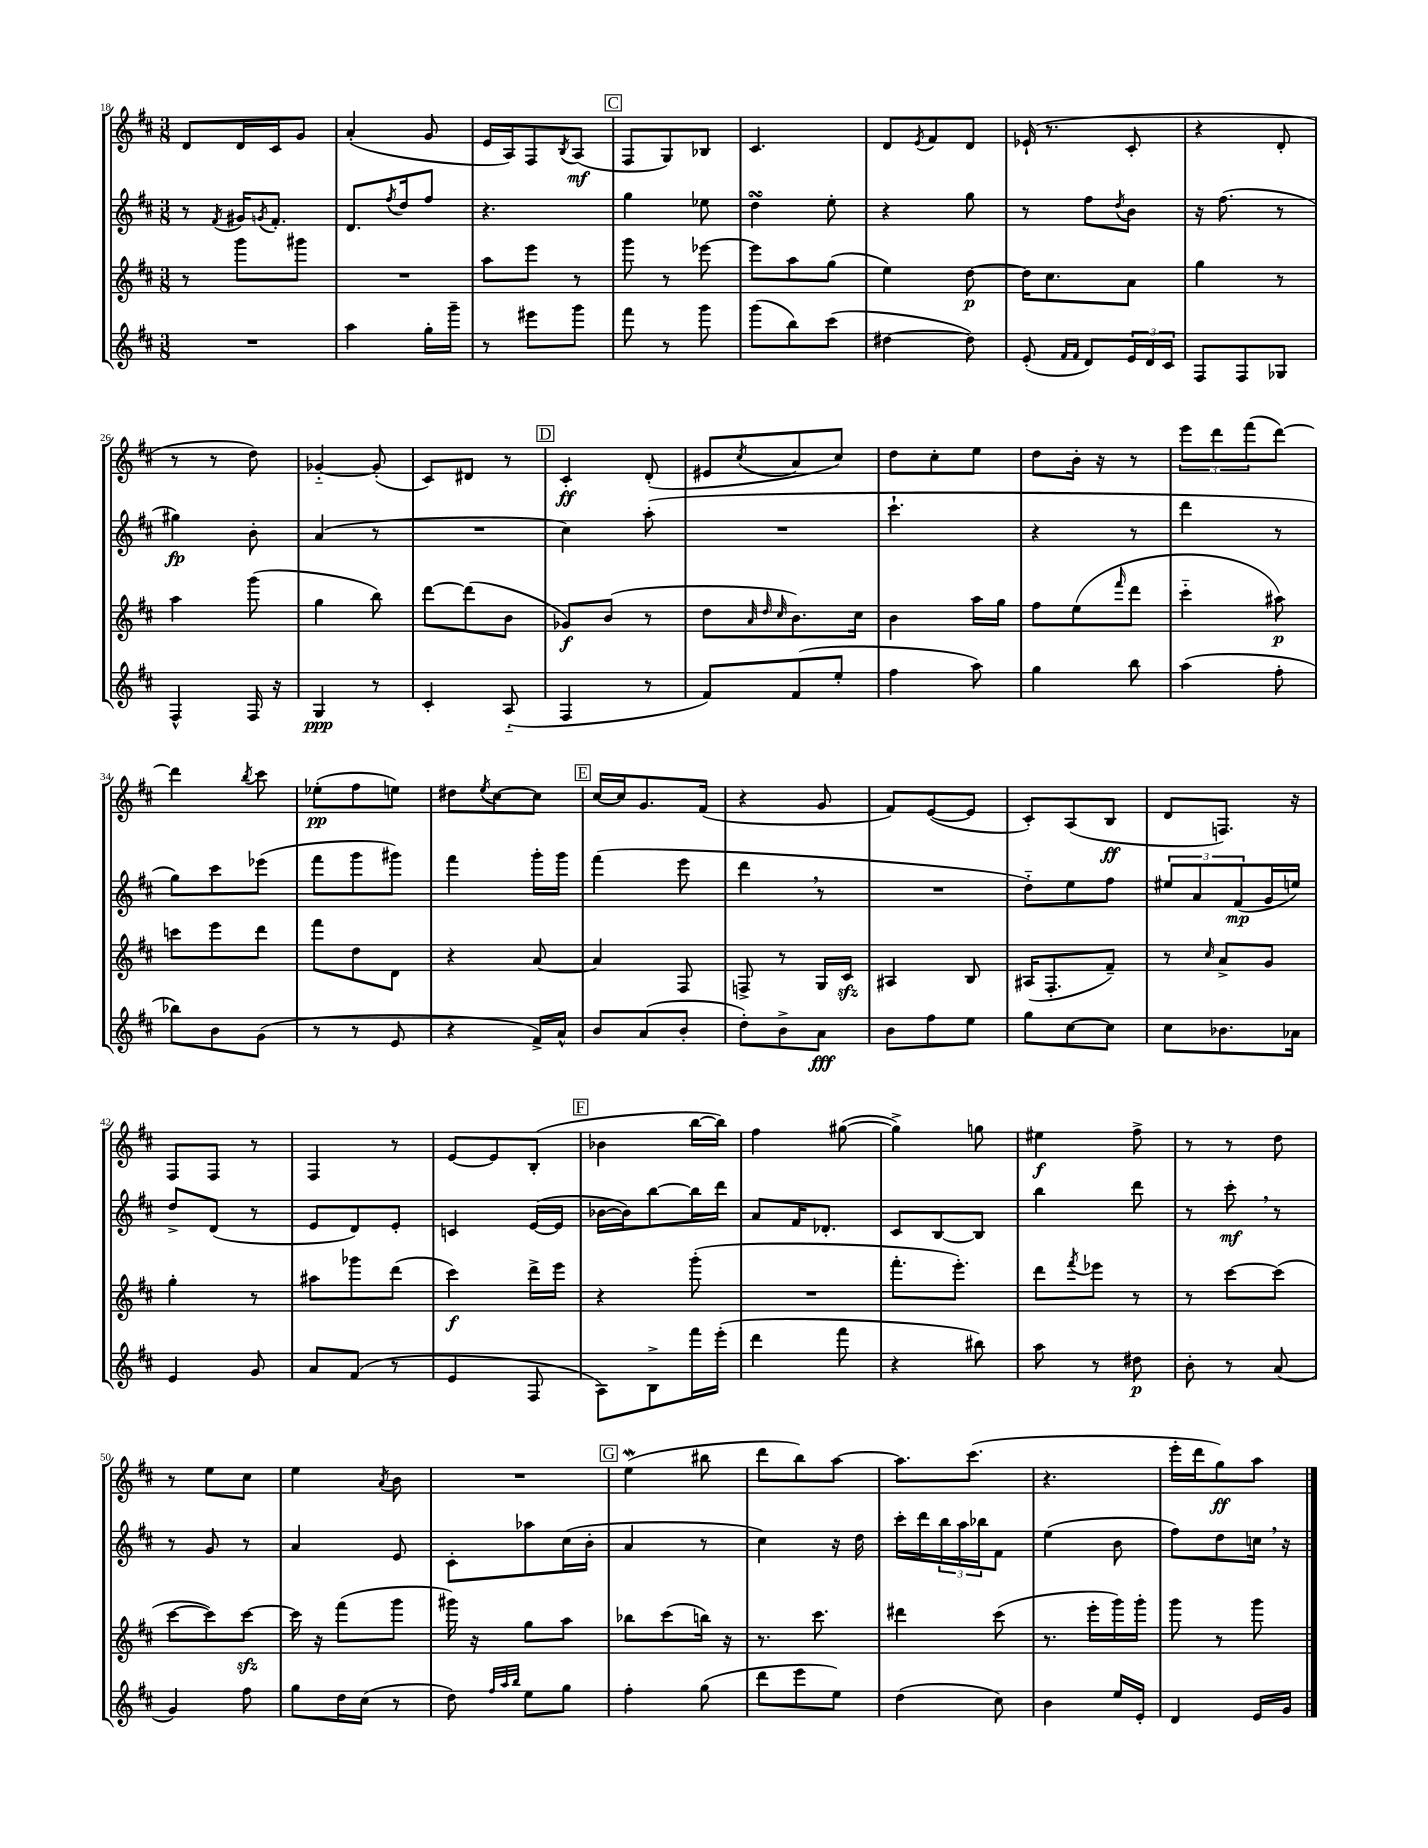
<<
\new StaffGroup <<
\new Staff = "s0" {
    \clef treble \key d \major \numericTimeSignature \time 3/8
    d'8 d'16 cis'16 g'8 |
    a'4-.( g'8 |
    e'16 a16) fis8 \acciaccatura { b8 } a8\mf( |
    \mark \markup { \box "C" } fis8 g8) bes8 |
    cis'4. |
    d'8 \acciaccatura { e'8 } fis'8 d'8 |
    ees'16-!( r8. cis'8-. |
    r4 d'8-. |
    r8 r8 d''8) |
    ges'4~-_ ges'8-.( |
    cis'8) dis'8 r8 |
    \mark \markup { \box "D" } cis'4-.\ff d'8-.( |
    eis'8 \acciaccatura { cis''8 } a'8 cis''8) |
    d''8 cis''8-. e''8 |
    d''8 b'16-. r16 r8 |
    \tuplet 3/2 { e'''8 d'''8 fis'''8( } d'''8~) |
    d'''4 \acciaccatura { b''8 } cis'''8 |
    ees''8-.\pp( fis''8 e''8) |
    dis''8 \acciaccatura { e''8 } cis''8~ cis''8 |
    \mark \markup { \box "E" } cis''16~ cis''16 g'8. fis'16( |
    r4 g'8 |
    fis'8) e'8~( e'8 |
    cis'8-.) a8( b8\ff |
    d'8 f8.) r16 |
    fis8 fis8 r8 |
    fis4 r8 |
    e'8~ e'8 b8-.( |
    \mark \markup { \box "F" } bes'4 b''16~ b''16) |
    fis''4 gis''8~( |
    gis''4->) g''8 |
    eis''4\f fis''8-> |
    r8 r8 d''8 |
    r8 e''8 cis''8 |
    e''4 \acciaccatura { a'8 } b'8 |
    R4. |
    \mark \markup { \box "G" } e''4\mordent( bis''8 |
    d'''8 b''8) a''8~ |
    a''8. cis'''8.( |
    r4. |
    e'''16-. d'''16 g''8\ff) a''8 \bar "|." |
}
\new Staff = "s1" {
    \clef treble \key d \major \numericTimeSignature \time 3/8
    r8 \acciaccatura { fis'8 } gis'16 \acciaccatura { g'8 } fis'8.-. |
    d'8. \acciaccatura { fis''8 } d''16 fis''8 |
    r4. |
    \mark \markup { \box "C" } g''4 ees''8 |
    d''4\turn e''8-. |
    r4 g''8 |
    r8 fis''8 \acciaccatura { d''8 } b'8 |
    r16 fis''8.( r8 |
    gis''4\fp) b'8-. |
    a'4( r8 |
    R4. |
    \mark \markup { \box "D" } cis''4) a''8-.( |
    R4. |
    cis'''4.-! |
    r4 r8 |
    d'''4 r8 |
    g''8) cis'''8 ees'''8( |
    fis'''8 g'''8 gis'''8) |
    fis'''4 g'''16-. g'''16 |
    \mark \markup { \box "E" } fis'''4( e'''8 |
    d'''4 \breathe r8 |
    R4. |
    d''8-_) e''8 fis''8 |
    \tuplet 3/2 { eis''8 a'8 fis'8\mp( } g'16 e''16) |
    d''8-> d'8( r8 |
    e'8 d'8) e'8-. |
    c'4 e'16~( e'16 |
    \mark \markup { \box "F" } bes'16~ bes'16) b''8~ b''16 d'''16 |
    a'8 fis'16 des'8.-. |
    cis'8 b8~ b8 |
    b''4 d'''8 |
    r8 cis'''8-.\mf \breathe r8 |
    r8 g'8 r8 |
    a'4 e'8 |
    cis'8-. aes''8 cis''16( b'16-. |
    \mark \markup { \box "G" } a'4 r8 |
    cis''4) r16 d''16 |
    cis'''16-. d'''16 \tuplet 3/2 { b''16 a''16 bes''16 } fis'8 |
    e''4( b'8 |
    fis''8) d''8 c''16 \breathe r16 \bar "|." |
}
\new Staff = "s2" {
    \clef treble \key d \major \numericTimeSignature \time 3/8
    r8 g'''8 gis'''8 |
    R4. |
    a''8 e'''8 r8 |
    \mark \markup { \box "C" } g'''8 r8 ees'''8~ |
    ees'''8 a''8 g''8( |
    e''4) d''8~\p |
    d''16 cis''8. a'8 |
    g''4 r8 |
    a''4 g'''8( |
    g''4 b''8) |
    d'''8~ d'''8( b'8 |
    \mark \markup { \box "D" } ges'8\f) b'8( r8 |
    d''8 \grace { a'32 d''32 cis''32 } b'8.) cis''16 |
    b'4 a''16 g''16 |
    fis''8 e''8( \grace { fis'''16 } d'''8 |
    cis'''4-_ ais''8\p) |
    c'''8 e'''8 d'''8 |
    fis'''8 d''8 d'8 |
    r4 a'8~ |
    \mark \markup { \box "E" } a'4 fis8 |
    f8-> r8 g16 cis'16\sfz |
    ais4 b8 |
    ais16( fis8.-. fis'8--) |
    r8 \grace { cis''16 } a'8-> g'8 |
    g''4-. r8 |
    ais''8 ges'''8 d'''8( |
    cis'''4\f) d'''16-> e'''16 |
    \mark \markup { \box "F" } r4 g'''8-.( |
    R4. |
    fis'''8.-. e'''8.-.) |
    d'''8 \acciaccatura { fis'''8 } ees'''8 r8 |
    r8 cis'''8~ cis'''8( |
    cis'''8~ cis'''8) cis'''8~\sfz |
    cis'''16 r16 fis'''8( g'''8 |
    gis'''16) r16 g''8 a''8 |
    \mark \markup { \box "G" } bes''8 cis'''8( b''16) r16 |
    r8. cis'''8. |
    dis'''4 cis'''8( |
    r8. e'''16-. g'''16) g'''16-. |
    g'''8 r8 g'''8 \bar "|." |
}
\new Staff = "s3" {
    \clef treble \key d \major \numericTimeSignature \time 3/8
    R4. |
    a''4 g''16-. g'''16-- |
    r8 eis'''8 g'''8 |
    \mark \markup { \box "C" } fis'''8 r8 g'''8 |
    g'''8( b''8) cis'''8( |
    dis''4~ dis''8) |
    e'8-.( \grace { fis'16 fis'16 } d'8) \tuplet 3/2 { e'16 d'16 cis'16 } |
    fis8 fis8 ges8 |
    fis4-^ fis16 r16 |
    g4\ppp r8 |
    cis'4-. a8-_( |
    \mark \markup { \box "D" } fis4 r8 |
    fis'8) fis'8( e''8-. |
    fis''4 a''8) |
    g''4 b''8 |
    a''4( fis''8-. |
    bes''8) b'8 g'8( |
    r8 r8 e'8 |
    r4 fis'16->) a'16-^ |
    \mark \markup { \box "E" } b'8 a'8( b'8-. |
    d''8-.) b'8-> a'8\fff |
    b'8 fis''8 e''8 |
    g''8 cis''8~ cis''8 |
    cis''8 bes'8. aes'16 |
    e'4 g'8 |
    a'8 fis'8( r8 |
    e'4 fis8 |
    \mark \markup { \box "F" } a8) b8-> fis'''16 e'''16-.( |
    d'''4 fis'''8 |
    r4 bis''8) |
    a''8 r8 dis''8\p |
    b'8-. r8 a'8( |
    g'4) fis''8 |
    g''8 d''16 cis''16( r8 |
    d''8) \grace { fis''32 a''32 b''32 } e''8 g''8 |
    \mark \markup { \box "G" } fis''4-. g''8( |
    d'''8 e'''8 e''8) |
    d''4( cis''8) |
    b'4 e''16 e'16-. |
    d'4 e'16 g'16 \bar "|." |
}
>>
>>
\layout { \context { \Score currentBarNumber = #18 } }
